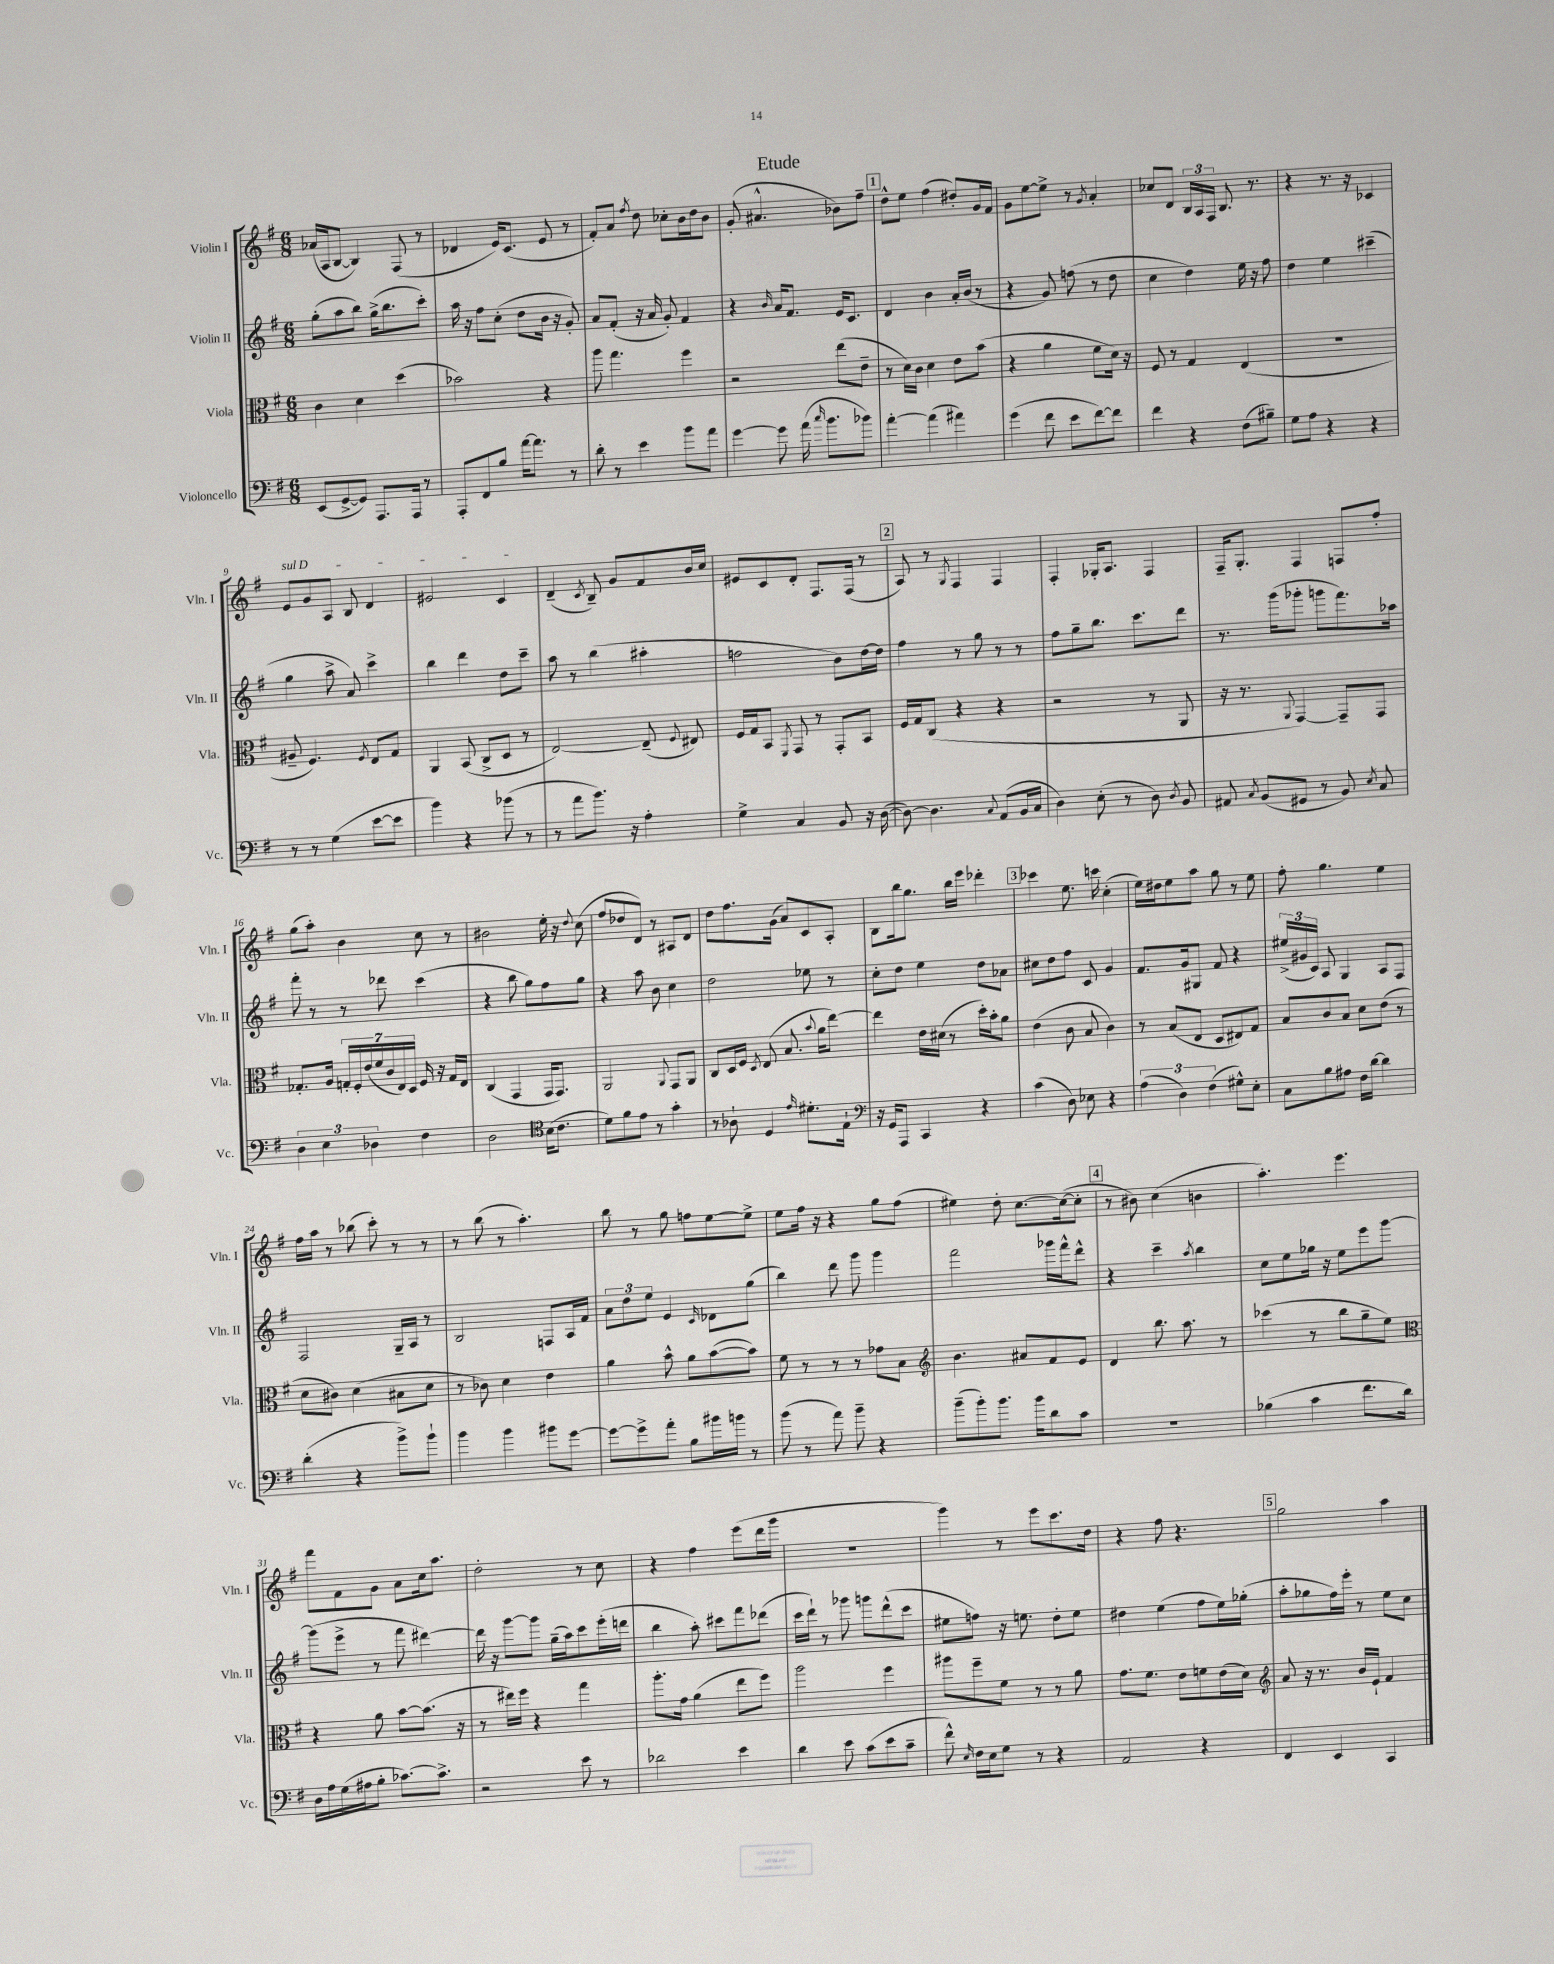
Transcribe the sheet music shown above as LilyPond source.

\header { title = "Etude" }
<<
\new StaffGroup <<
\new Staff = "s0" \with { instrumentName = "Violin I" shortInstrumentName = "Vln. I" } {
    \clef treble \key g \major \numericTimeSignature \time 6/8
    \autoBeamOff aes'16[( a16 b8]~ b4) fis8( r8 |
    des'4 e'16[) c'8.]( e'8 r8 |
    fis'8[-.) a'8] \acciaccatura { fis''8 } d''8 ces''8[-. b'16 d''16 b'8] |
    g'8-.( ais'4.-^ bes'8[) fis''8]-- |
    \mark \markup { \box "1" } d''8[-^ e''8] fis''4( dis''8[-.) g'16 fis'16] |
    g'8[ e''8~ e''8]-> r8 \acciaccatura { g'8 } a'4-. |
    ces''8[ d'8] \tuplet 3/2 { b16[ a16 fis16] } b8. r8. |
    r4 r8. r16 ces'4 |
    \once \override TextSpanner.bound-details.left.text = \markup { \italic "sul D" } e'8[\startTextSpan g'8 a8] b8 d'4 |
    eis'2 c'4\stopTextSpan |
    d'4--( \acciaccatura { c'8 } b8--) g'8[ fis'8 b'16 c''16] |
    eis'8[ c'8 d'8]-. fis8.[ fis16]( r8 |
    \mark \markup { \box "2" } a8) r8 \acciaccatura { g8 } fis4 fis4 |
    fis4-. ges16[-. a8.] fis4 |
    fis16[-- g8.]-. fis4 f8[ fis''8]-. |
    g''8[( a''8]-.) b'4 c''8 r8 |
    bis'2 e''16-. r16 \appoggiatura { d''8 } c''8( |
    fis''8[ des''8 d'8]) r8 ais8[ d'8] |
    d''8[ fis''8. g'16]( a'8[) c'8 a8]-. |
    b8[ b''16 g''8.] b''16[ e'''16] des'''4-. |
    \mark \markup { \box "3" } ces'''4 e''8. c'''16 c''4-.( |
    e''16[) dis''16 e''8 a''8] g''8 r8 e''8 |
    fis''8-. g''4. e''4 |
    fis''16[ a''16] r8 bes''8( c'''8-.) r8 r8 |
    r8 b''8( r8 a''4.-.) |
    b''8 r8 g''8 f''8[ e''8~ e''8]-> |
    e''8[ fis''16] r16 r4 g''8[ fis''8]( |
    eis''4) d''8-. c''8.[~ c''16~( c''8]-. |
    \mark \markup { \box "4" } r8 bis'8) c''4( b'4 |
    a''4.-.) e'''4. |
    fis'''8[ fis'8 g'8] a'8[ c''16 a''8.] |
    d''2-. r8 c''8 |
    r4 fis''4 e'''8[( d'''16 g'''16] |
    R2. |
    g'''4) r8 e'''8[ c'''8. d''16] |
    r4 fis''8 r4. |
    \mark \markup { \box "5" } g''2 a''4 \bar "|." |
}
\new Staff = "s1" \with { instrumentName = "Violin II" shortInstrumentName = "Vln. II" } {
    \clef treble \key g \major \numericTimeSignature \time 6/8
    \autoBeamOff g''8[-.( a''8 b''8]) g''16[->( b''8. c'''8]-.) |
    a''16 r16 fis''8[ c''8]-.( d''8[ b'16] r16 g'8-.) |
    a'8[ fis'8]-.( r16 a'16 g'8-.) fis'4 |
    r4 \grace { b'16 } a'16[ fis'8.] e'16[ c'8.] |
    \mark \markup { \box "1" } d'4 b'4 a'16[-. b'16]( r8 |
    r4 g'8) f''8( r8 d''8 |
    c''4 d''4) e''16 r16 fis''8 |
    d''4 e''4 cis'''4--( |
    g''4 a''8-> a'8) c'''4-> |
    b''4 d'''4 d''8[ c'''8]-- |
    a''8 r8 b''4( ais''4-. |
    f''2 b'8[) d''16~ d''16] |
    \mark \markup { \box "2" } fis''4 r8 g''8 r8 r8 |
    fis''8[ g''8-- b''8.] c'''8.[ d'''8] |
    r8. g'''16[( ges'''8]-. g'''8[ fis'''8.) aes''16] |
    fis'''8-. r8 r8 des'''8 c'''4( |
    r4 b''8 g''8[) fis''8 g''8] |
    r4 a''8 b'8 c''4 |
    d''2 ees''8 r8 |
    c''8[-. d''8] e''4 d''8[ aes'8] |
    \mark \markup { \box "3" } cis''8[ d''8 fis''8] c'8 g'4 |
    fis'8.[ g'16 gis8] fis'8 r4 |
    \tuplet 3/2 { eis''16[->( gis'16 c'16]) } a8 g4 a8[ fis8] |
    fis2 g16[-- a16] r8 |
    b2 f8[ a16 fis'16] |
    \tuplet 3/2 { a'8[ d''8 e''8] } e'4 \grace { c'16 } des'8[ g''8]( |
    b''4) d'''8 g'''8 g'''4 |
    fis'''2 ges'''16[ fis'''16-^ d'''8]-^ |
    \mark \markup { \box "4" } r4 c'''4-- \acciaccatura { a''8 } b''4 |
    c''8[ e''8 ges''16] r16 e''8[ e'''8 g'''8]~ |
    g'''8[( e'''8]-> r8 fis'''8 dis'''4~) |
    dis'''16 r16 g'''8[~ g'''8] g''16[--( a''16) c'''8 e'''16-.( d'''16] |
    b''4 a''8-.) cis'''8[ fis'''8 des'''8]( |
    c'''16[ d'''16]-!) r8 ges'''8 g'''8[ d'''8-^( c'''8] |
    eis''8[ f''8]) r16 e''8. d''8[-. e''8] |
    dis''4 e''4( fis''8[ e''16) ges''16]-.( |
    \mark \markup { \box "5" } a''8[-. ges''8 fis''16) e'''16]-. r8 e''8[ c''8] \bar "|." |
}
\new Staff = "s2" \with { instrumentName = "Viola" shortInstrumentName = "Vla." } {
    \clef alto \key g \major \numericTimeSignature \time 6/8
    \autoBeamOff c'4 d'4 d''4( |
    bes'2) r4 |
    a''8 g''4. fis''4 |
    r2 e''8[( e'8]-- |
    \mark \markup { \box "1" } r8 d'16[) c'16] d'4 e'8[ b'8]( |
    r4 a'4 fis'8[ d'16]) r16 |
    fis8 r8 g4 e4( |
    R2. |
    ais8-- fis4.) \acciaccatura { fis8 } e8[ g8] |
    a,4 b,8( c8[-> d8] r8 |
    e2~) e8--( \appoggiatura { fis8 } eis8) |
    fis16[ g16 b,8] \acciaccatura { fis,8 } g,8 r8 g,8[-. b,8] |
    \mark \markup { \box "2" } fis16[ g16 c8]( r4 r4 |
    r2 r8 a,8 |
    r16 r8. \appoggiatura { a,8 } g,4~) g,8[-- g,8] |
    ges8.[-. a16] \tuplet 7/4 { g16[-. fis16-. e'16( fis'16 c'16 e16) d16] } fis16 r16 g16[ e16] |
    c4( g,4 g,16[ g,8.]) |
    a,2 \appoggiatura { a,8 } g,8[ a,8] |
    c8[ d16 fis16] \acciaccatura { d8 } e8( b8. \appoggiatura { b'8 } a'16[ e''8]~) |
    e''4 e'16[ dis'16]( r8 d''16[-.) b'16-. a'8] |
    \mark \markup { \box "3" } e'4( c'8 b8 c'4) |
    r8 b8[( e8] d8[ eis8) g8] |
    b8[ c'8 b8] d'8[ e'8]( r8 |
    d'8[ cis'8]) d'4( bis8[ d'8] |
    r8 ces'8) d'4 e'4 |
    a'4 b'8-^ a'8[ b'8~( b'8]) |
    fis'8 r8 r8 r8 ges'8[ b8] |
    \clef treble b'4. ais'8[ fis'8 e'8] |
    \mark \markup { \box "4" } d'4 b''8. a''8. r8 |
    ces'''4( r8 b''8[ g''8-- e''8]) |
    \clef alto r4 a'8 b'8[~ b'8.]( r16 |
    r8 eis''16[) fis''16] r4 g''4 |
    a''8.[-. g'16] a'4( e''8[ fis''8]) |
    a''2 fis''4 |
    ais''8[ fis''8-- fis'8] r8 r8 a'8 |
    g'8.[ fis'8.] e'8[ f'8 e'16( d'16]) |
    \mark \markup { \box "5" } \clef treble a'8 r16 r8. b'16[ e'16]-! fis'4 \bar "|." |
}
\new Staff = "s3" \with { instrumentName = "Violoncello" shortInstrumentName = "Vc." } {
    \clef bass \key g \major \numericTimeSignature \time 6/8
    \autoBeamOff e,8[( g,8~-> g,8]) a,,8.[ a,,16] r8 |
    a,,8[-. fis,8 b8] a'16[~ a'8.] r8 |
    d'8-. r8 e'4 b'8[ a'8] |
    g'4~ g'8 a'16( \grace { c''16 } b'8.[ bes'8]) |
    \mark \markup { \box "1" } a'4~-. a'4( ais'4) |
    g'4( fis'8 e'8[ fis'8~) fis'8] |
    fis'4 r4 fis8[( bis8]--) |
    g8[ a8] r4 r4 |
    r8 r8 g4( e'8[~ e'8] |
    b'4) r4 bes'8( r8 |
    r8 a'8[ b'8.]) r16 a4-. |
    g4-> c4 b,8 r16 d16~( |
    \mark \markup { \box "2" } d8~) d4. \appoggiatura { c8 } a,8[( b,16 c16] |
    d4) e8-.( r8 d8) \acciaccatura { d8 } b,8 |
    ais,8 \acciaccatura { c8 } b,8[( gis,8] r8 b,8) \acciaccatura { e8 } c8 |
    \tuplet 3/2 { d4 e4 des4 } fis4 |
    d2 \clef tenor b16[( c'8.] |
    d'8[) fis'8 e'8] r8 g'4-. |
    r8 aes8-! d4 \grace { e'16 } dis'8.[-. e16]-! |
    \clef bass r16 g,16[ a,,8] c,4 r4 |
    \mark \markup { \box "3" } c'4( d8) ees8 r4 |
    \tuplet 3/2 { a4( d4) fis4( } gis8[-^) e8]-. |
    c8[ b8 ais8] fis16[ d'16]~ d'4 |
    d'4-.( r4 b'8[->) b'8]-! |
    b'4 b'4 bis'8[ g'8]~ |
    g'8[~ g'8-> a'8]-. b8[ bis'16 b'16] r8 |
    b'8( r8 a'8) b'8-- r4 |
    b'8[--( b'8-.) b'8.] b'16[ d'8 c'8] |
    \mark \markup { \box "4" } R2. |
    bes4( c'4 fis'8.[ d'16]) |
    d16[ a16 g16( ais16 b8]-. ces'8.[~) ces'8.]-> |
    r2 e'8 r8 |
    des'2 e'4 |
    d'4 e'8 c'8[( e'8 c'8]-- |
    fis'8-^) \grace { e16 } fis16[ e16 g8] r8 r4 |
    a,2 r4 |
    \mark \markup { \box "5" } fis,4 e,4 c,4 \bar "|." |
}
>>
>>
